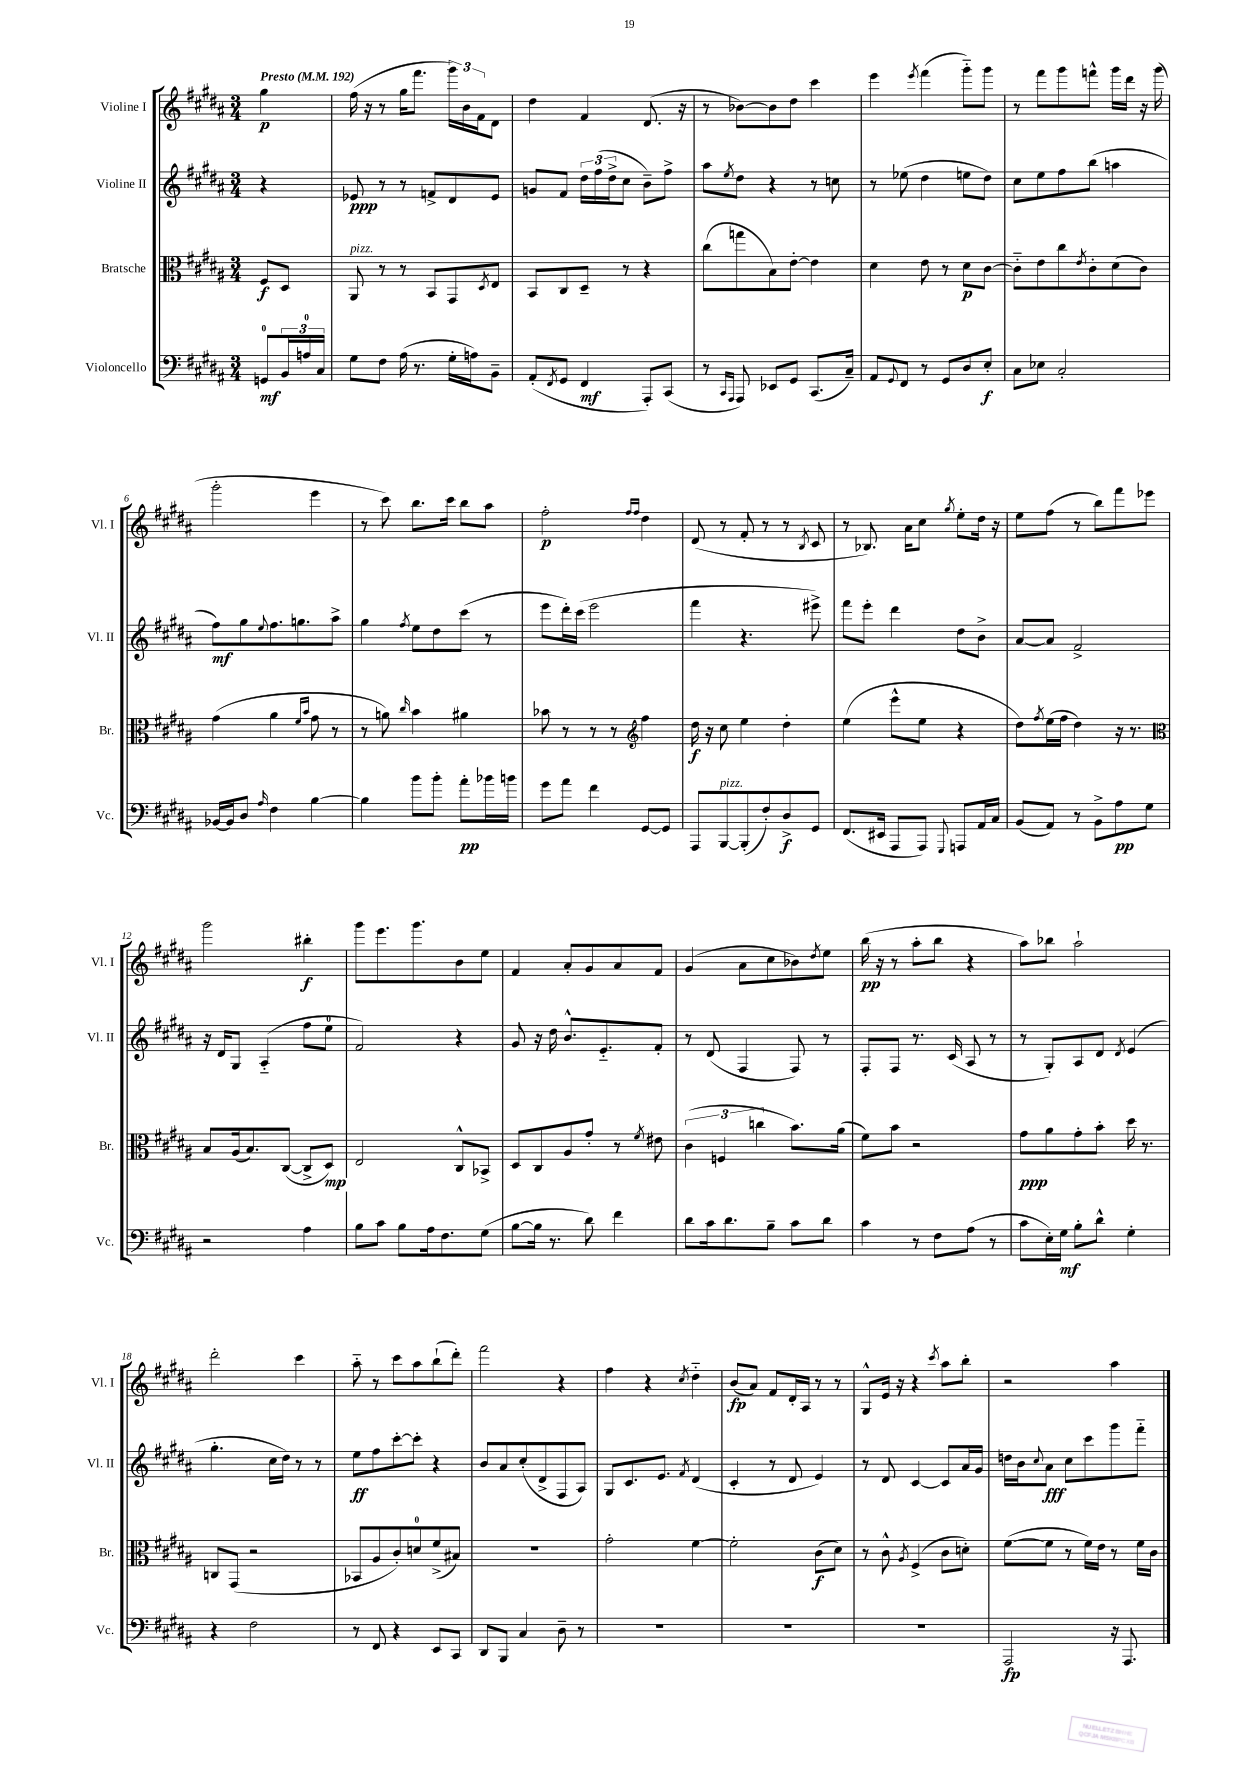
<<
\new StaffGroup <<
\new Staff = "s0" \with { instrumentName = "Violine I" shortInstrumentName = "Vl. I" } {
    \clef treble \key b \major \numericTimeSignature \time 3/4 \partial 4 \tempo "Presto" 4 = 192
    gis''4\p |
    fis''16( r16 r8 gis''16 fis'''8. \tuplet 3/2 { gis'''16) b'16 fis'16 } dis'8 |
    dis''4 fis'4 dis'8.( r16 |
    r8 bes'8~) bes'8 dis''8 cis'''4 |
    e'''4 \acciaccatura { e'''8 } fis'''4( gis'''8-_) gis'''8 |
    r8 fis'''8 gis'''8 f'''8-^ gis'''16 dis'''16 r16 gis'''16( |
    gis'''2-. e'''4 |
    r8 cis'''8) b''8. cis'''16 b''8 ais''8 |
    fis''2-.\p \grace { fis''16 fis''16 } dis''4 |
    dis'8( r8 fis'8-. r8 r8 \acciaccatura { b8 } cis'8 |
    r8 bes8.) ais'16 cis''8 \acciaccatura { gis''8 } e''8-. dis''16 r16 |
    e''8 fis''8( r8 b''8) fis'''8 ees'''8 |
    gis'''2 bis''4-.\f |
    gis'''8 e'''8. gis'''8. b'8 e''8 |
    fis'4 ais'8-. gis'8 ais'8 fis'8 |
    gis'4( ais'8 cis''8 bes'8) \acciaccatura { dis''8 } e''8 |
    b''16\pp( r16 r8 ais''8-. b''8 r4 |
    ais''8) bes''8 ais''2-! |
    dis'''2-. cis'''4 |
    ais''8-_ r8 cis'''8 ais''8 b''8-!( dis'''8-.) |
    fis'''2 r4 |
    fis''4 r4 \acciaccatura { cis''8 } dis''4-_ |
    b'8\fp( ais'8) fis'8 dis'16-. ais16 r8 r8 |
    gis8-^ e'16 r16 r4 \acciaccatura { cis'''8 } ais''8 b''8-. |
    r2 ais''4 \bar "|." |
}
\new Staff = "s1" \with { instrumentName = "Violine II" shortInstrumentName = "Vl. II" } {
    \clef treble \key b \major \numericTimeSignature \time 3/4 \partial 4
    r4 |
    ees'8\ppp r8 r8 f'8-> dis'8 ees'8 |
    g'8 fis'8 \tuplet 3/2 { dis''16 fis''16( dis''16-> } cis''8 b'8--) fis''8-> |
    ais''8 \acciaccatura { e''8 } dis''8 r4 r8 c''8 |
    r8 ees''8( dis''4 e''8 dis''8) |
    cis''8 e''8 fis''8 b''8( a''4 |
    fis''8\mf) gis''8 \appoggiatura { e''8 } fis''8. g''8. ais''8-> |
    gis''4 \acciaccatura { fis''8 } e''8 dis''8 cis'''8( r8 |
    e'''8 dis'''16-.) cis'''16( e'''2 |
    fis'''4 r4. eis'''8->) |
    fis'''8 e'''8-. dis'''4 dis''8 b'8-> |
    ais'8~ ais'8 fis'2-> |
    r16 dis'16 gis8 ais4-_( fis''8 e''8-0 |
    fis'2) r4 |
    gis'8 r16 dis''16 b'8.-^ e'8.-_ fis'8-. |
    r8 dis'8( fis4 fis8) r8 |
    fis8-. fis8 r8. cis'16( ais8 r8 |
    r8 gis8-.) ais8 dis'8 \acciaccatura { dis'8 } e'4( |
    gis''4.-. cis''16 dis''16) r8 r8 |
    e''8\ff fis''8 cis'''8~-. cis'''8-. r4 |
    b'8 ais'8 cis''8-.( dis'8-> fis8 ais8) |
    gis8 cis'8. e'8. \acciaccatura { fis'8 } dis'4( |
    cis'4-. r8 dis'8 e'4) |
    r8 dis'8 cis'4~ cis'8 ais'16 gis'16 |
    d''16 b'16 \appoggiatura { cis''8 } ais'8\fff cis''8 cis'''8 gis'''8 fis'''8-_ \bar "|." |
}
\new Staff = "s2" \with { instrumentName = "Bratsche" shortInstrumentName = "Br." } {
    \clef alto \key b \major \numericTimeSignature \time 3/4 \partial 4
    fis8\f dis8 |
    ais,8^\markup { \italic "pizz." } r8 r8 b,8 gis,8 \acciaccatura { dis8 } e8 |
    b,8 cis8 dis8-- r8 r4 |
    cis''8( g''8 b8) e'8~-. e'4 |
    dis'4 e'8 r8 dis'8\p cis'8~ |
    cis'8-_ e'8 cis''8 \acciaccatura { e'8 } cis'8-. dis'8( cis'8) |
    gis'4( ais'4 \grace { fis'16 b'16 } gis'8 r8 |
    r8 a'8) \grace { cis''16 } b'4 ais'4 |
    bes'8 r8 r8 r8 \clef treble fis''4 |
    dis''16\f r16 cis''8 e''4 dis''4-. |
    e''4( e'''8-^ e''8 r4 |
    dis''8) \acciaccatura { fis''8 } e''16( fis''16 dis''4) r16 r8. |
    \clef alto b8 ais16( b8.) cis8~( cis8-> dis8\mp) |
    e2 cis8-^ bes,8-> |
    dis8 cis8 ais8 gis'8-. r8 \acciaccatura { fis'8 } eis'8 |
    \tuplet 3/2 { cis'4( f4 c''4 } b'8.) ais'16( |
    fis'8) b'8 r2 |
    gis'8\ppp ais'8 gis'8-. b'8-. dis''16 r8. |
    c8 gis,8( r2 |
    bes,8 ais8 cis'8-.) d'8-0 fis'8->( bis8) |
    R2. |
    gis'2-. fis'4~ |
    fis'2-. cis'8\f( dis'8) |
    r8 cis'8-^ \acciaccatura { ais8 } fis4->( cis'8 d'8-.) |
    fis'8~( fis'8 r8 fis'16) e'16 r8 fis'16 cis'16 \bar "|." |
}
\new Staff = "s3" \with { instrumentName = "Violoncello" shortInstrumentName = "Vc." } {
    \clef bass \key b \major \numericTimeSignature \time 3/4 \partial 4
    g,8-0\mf \tuplet 3/2 { b,16 a16-0 cis16 } |
    gis8 fis8 ais16( r8. gis16-. a16) b,8-- |
    ais,8-.( \acciaccatura { fis,8 } gis,8 fis,4\mf ais,,8-.) cis,8( |
    r8 \grace { cis,16 ais,,16 } ais,,8) ees,8 gis,8 cis,8.( cis16--) |
    ais,8 \appoggiatura { gis,8 } fis,8 r8 gis,8 dis8 e8-.\f |
    cis8 ees8 cis2-. |
    bes,16~ bes,16 dis8 \grace { ais16 } fis4 b4~ |
    b4 b'8 b'8-. ais'8-.\pp bes'16 b'16 |
    gis'8 ais'8 fis'4 gis,8~ gis,8 |
    ais,,8 b,,8~^\markup { \italic "pizz." } b,,8-.( fis8-.) dis8->\f gis,8 |
    fis,8.( eis,16 ais,,8 ais,,8) \appoggiatura { gis,,8 } a,,8 ais,16 cis16 |
    b,8( ais,8) r8 b,8-> ais8\pp gis8 |
    r2 ais4 |
    b8 cis'8 b8 ais16 fis8. gis8( |
    b8~ b16 r8. dis'8) fis'4 |
    dis'8 cis'16 dis'8. b8-- cis'8 dis'8 |
    cis'4 r8 fis8 ais8( r8 |
    cis'8 e16-.) gis16\mf b8-. dis'8-^ gis4-. |
    r4 fis2 |
    r8 fis,8 r4 e,8 cis,8 |
    dis,8 b,,8 cis4 dis8-- r8 |
    R2. |
    R2. |
    R2. |
    ais,,2\fp r16 ais,,8. \bar "|." |
}
>>
>>
